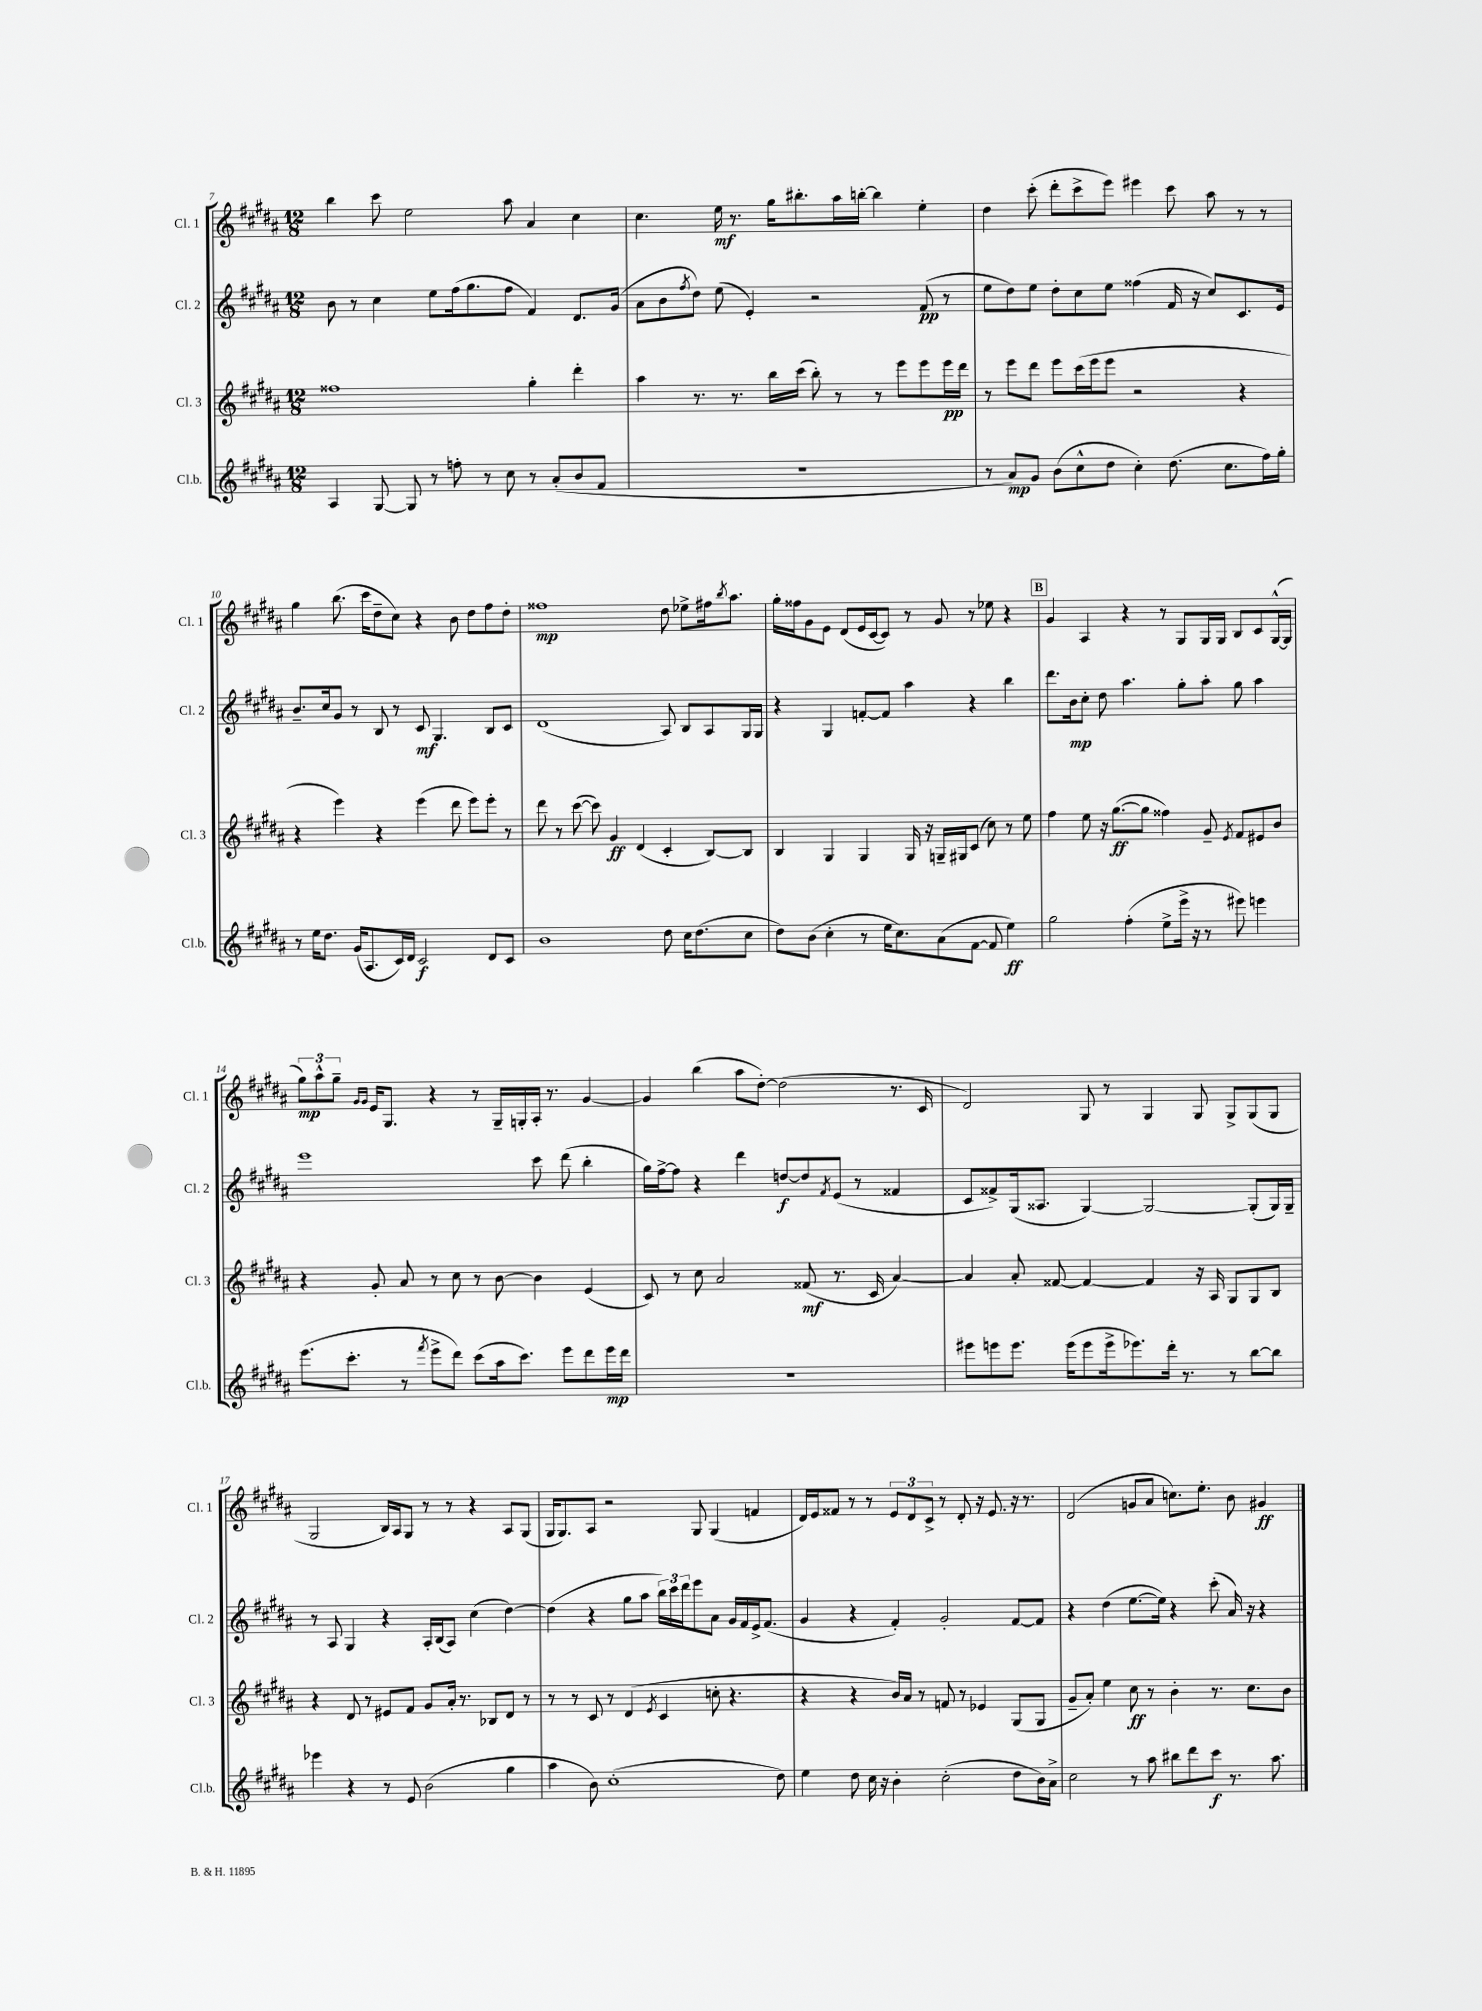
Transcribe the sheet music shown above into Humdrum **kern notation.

**kern	**dynam	**kern	**dynam	**kern	**dynam	**kern	**dynam
*part4	*part4	*part3	*part3	*part2	*part2	*part1	*part1
*staff4	*staff4	*staff3	*staff3	*staff2	*staff2	*staff1	*staff1
*I"Cl.b.	*	*I"Cl. 3	*	*I"Cl. 2	*	*I"Cl. 1	*
*I'Cl.b.	*	*I'Cl. 3	*	*I'Cl. 2	*	*I'Cl. 1	*
*clefG2	*	*clefG2	*	*clefG2	*	*clefG2	*
*k[f#c#g#d#a#]	*	*k[f#c#g#d#a#]	*	*k[f#c#g#d#a#]	*	*k[f#c#g#d#a#]	*
*M12/8	*	*M12/8	*	*M12/8	*	*M12/8	*
=7	=7	=7	=7	=7	=7	=7	=7
4A#/	.	1ff##X	.	8b\	.	4bb\	.
.	.	.	.	8r	.	.	.
[8G#/	.	.	.	4cc#\	.	8ccc#\	.
8G#/]	.	.	.	.	.	2ee\	.
8r	.	.	.	8ee\L	.	.	.
8ffn'\	.	.	.	(16ff#\k	.	.	.
.	.	.	.	8.gg#\	.	.	.
8r	.	.	.	.	.	.	.
8cc#\	.	.	.	8ff#\J	.	8aa#\	.
8r	.	4gg#'\	.	4f#/)	.	4a#/	.
(8a#'/L	.	.	.	.	.	.	.
8b/	.	4ddd#'\	.	8.d#/L	.	4cc#\	.
8f#/J	.	.	.	.	.	.	.
.	.	.	.	(16g#/Jk	.	.	.
=8	=8	=8	=8	=8	=8	=8	=8
1.r	.	4aa#\	.	8a#\L	.	4.cc#\	.
.	.	.	.	8b\	.	.	.
.	.	.	.	8qff#/	.	.	.
.	.	8.r	.	8dd#\J)	.	.	.
.	.	.	.	(8ee\	.	16ee\	mf
.	.	8.r	.	.	.	8.r	.
.	.	.	.	4e'/)	.	.	.
.	.	16bb\LL	.	.	.	16gg#\KL	.
.	.	(16ccc#\JJ	.	.	.	8.bb#X'\	.
.	.	8bb'\)	.	2r	.	.	.
.	.	8r	.	.	.	16aa#\L	.
.	.	.	.	.	.	[16bbn'\JJ	.
.	.	8r	.	.	.	4bb\]	.
.	.	8eee\L	.	.	.	.	.
.	.	8eee\	.	(8f#/	pp	4ee'\	.
.	.	16eee\L	pp	8r	.	.	.
.	.	16ddd#\JJ	.	.	.	.	.
=9	=9	=9	=9	=9	=9	=9	=9
8r	.	8r	.	8ee\L	.	4dd#\	.
8a#/L)	mp	8eee\L	.	8dd#\)	.	.	.
8g#/J	.	8ddd#\J	.	8ee\J	.	(8ccc#'\	.
(8b\L	.	8eee\L	.	8dd#'\L	.	8ddd#'\L	.
8cc#^^\	.	(16ccc#\L	.	8cc#\	.	8ccc#^\	.
.	.	16eee\J	.	.	.	.	.
8dd#\J	.	8eee\J	.	8ee\J	.	8eee\J)	.
4cc#'\)	.	2r	.	(4ff##X\	.	4eee#X\	.
(8.dd#\	.	.	.	16f#/	.	8ccc#\	.
.	.	.	.	16r	.	.	.
.	.	.	.	8cc#/L)	.	8aa#\	.
8.cc#\L	.	.	.	.	.	.	.
.	.	4r	.	8.c#/	.	8r	.
16ff#\L)	.	.	.	.	.	8r	.
16gg#'\JJ	.	.	.	16e/Jk	.	.	.
!!LO:LB:g=z
=10	=10	=10	=10	=10	=10	=10	=10
8r	.	4r	.	8.b~/L	.	4gg#\	.
16ee\KL	.	.	.	.	.	.	.
8.dd#\J	.	.	.	16cc#/k	.	.	.
.	.	4eee\)	.	8g#/J	.	(8.bb\	.
(16g#/KL	.	.	.	8r	.	.	.
8.A#/	.	.	.	.	.	16ccc#\KL	.
.	.	4r	.	8B/	.	8dd#~\	.
16c#/L)	.	.	.	8r	.	8cc#\J)	.
16d#/JJ	.	.	.	.	.	.	.
2c#/	f	(4eee\	.	8c#/	mf	4r	.
.	.	.	.	4.G#/	.	.	.
.	.	8ddd#\	.	.	.	8b\	.
.	.	8eee\L)	.	.	.	8dd#\L	.
8d#/L	.	8eee'\J	.	8B/L	.	8ff#\	.
8c#/J	.	8r	.	8c#/J	.	8dd#'\J	.
=11	=11	=11	=11	=11	=11	=11	=11
1b	.	8ddd#\	.	(1d#	.	1ff##X	mp
.	.	8r	.	.	.	.	.
.	.	([8ccc#\	.	.	.	.	.
.	.	8ccc#\])	.	.	.	.	.
.	.	4g#/	ff	.	.	.	.
.	.	(4d#/	.	.	.	.	.
8dd#\	.	4c#'/	.	8A#/)	.	8dd#\	.
16cc#\KL	.	.	.	8B/L	.	8ee-X^\L	.
(8.dd#\	.	.	.	.	.	.	.
.	.	[8B/L)	.	8A#/	.	16ff#X\k	.
.	.	.	.	.	.	8qbb/	.
.	.	.	.	.	.	8.aa#\J	.
8cc#\J	.	8B/J]	.	16G#/L	.	.	.
.	.	.	.	16G#/JJ	.	.	.
=12	=12	=12	=12	=12	=12	=12	=12
8dd#\L)	.	4B/	.	4r	.	16gg#'\LL	.
.	.	.	.	.	.	16ff##X\J	.
(8b\J	.	.	.	.	.	8g#\	.
4cc#'\	.	4G#/	.	4G#/	.	8e\J	.
.	.	.	.	.	.	(8d#/L	.
8r	.	4G#/	.	[8fn'/L	.	16e/L	.
.	.	.	.	.	.	[16c#/J	.
16ee\KL	.	.	.	8f/J]	.	8c#/J])	.
8.cc#\)	.	.	.	.	.	.	.
.	.	16G#/	.	4aa#\	.	8r	.
.	.	16r	.	.	.	.	.
(8a#\	.	16Gn~/LL	.	.	.	8g#/	.
.	.	16G#X/J	.	.	.	.	.
[8f#\J	.	(8c#/J	.	4r	.	8r	.
8f#/]	.	8cc#\)	.	.	.	8ee-X\	.
4ee\)	ff	8r	.	4bb\	.	4r	.
.	.	8ee\	.	.	.	.	.
!!LO:REH:place=s1:t=B
=13	=13	=13	=13	=13	=13	=13	=13
2gg#\	.	4ff#\	.	8.ddd#\L	.	4g#/	.
.	.	.	.	16b\k	mp	.	.
.	.	8ee\	.	8cc#'\J	.	4A#/	.
.	.	16r	.	8dd#\	.	.	.
.	.	([8.gg#\L	ff	.	.	.	.
(4ff#'\	.	.	.	4.aa#\	.	4r	.
.	.	8gg#\J]	.	.	.	.	.
8ee^\L	.	4ff##X\)	.	.	.	8r	.
16eee^\Jk	.	.	.	8gg#'\L	.	8G#/L	.
16r	.	.	.	.	.	.	.
8r	.	8g#~/	.	8aa#'\J	.	16G#/L	.
.	.	.	.	.	.	16G#/JJ	.
.	.	8qe/	.	.	.	.	.
8eee#X\)	.	8f#/L	.	8gg#\	.	8B/L	.
4eeen\	.	8e#X/	.	4aa#\	.	8c#/	.
.	.	8b/J	.	.	.	([16G#^^/L	.
.	.	.	.	.	.	16G#/JJ]	.
!!LO:LB:g=z
=14	=14	=14	=14	=14	=14	=14	=14
(8.eee\L	.	4r	.	1eee	.	12gg#\L)	mp
.	.	.	.	.	.	12aa#^^\	.
.	.	.	.	.	.	12gg#~\J	.
8.ccc#'\J	.	.	.	.	.	.	.
.	.	.	.	.	.	16qqg#/LL	.
.	.	.	.	.	.	16qqg#/JJ	.
.	.	8g#'/	.	.	.	16e/KL	.
.	.	.	.	.	.	8.G#/J	.
8r	.	8a#/	.	.	.	.	.
8qfff#/	.	.	.	.	.	.	.
8eee^\L	.	8r	.	.	.	4r	.
8ddd#\J)	.	8cc#\	.	.	.	.	.
(8ccc#\L	.	8r	.	.	.	8r	.
16aa#\k	.	[8b\	.	.	.	16G#~/LL	.
8.ccc#\J)	.	.	.	.	.	16Gn'/	.
.	.	4b\]	.	8ccc#\	.	16A#'/JJ	.
.	.	.	.	.	.	8.r	.
8eee\L	.	.	.	(8ddd#\	.	.	.
8ddd#\	.	(4e/	.	4bb'\	.	[4g#/	.
16eee\L	mp	.	.	.	.	.	.
16ddd#\JJ	.	.	.	.	.	.	.
=15	=15	=15	=15	=15	=15	=15	=15
1.r	.	8c#/)	.	16gg#\LL)	.	4g#/]	.
.	.	.	.	[16ff#^\J	.	.	.
.	.	8r	.	8ff#\J]	.	.	.
.	.	8cc#\	.	4r	.	(4bb\	.
.	.	2a#/	.	.	.	.	.
.	.	.	.	4ddd#\	.	8aa#\L	.
.	.	.	.	.	.	[8dd#'\J)	.
.	.	.	.	[8ddn/L	f	(2dd#\]	.
.	.	(8f##X/	mf	8dd/]	.	.	.
.	.	.	.	8qf#/	.	.	.
.	.	8.r	.	(8e/J	.	.	.
.	.	.	.	8r	.	.	.
.	.	16c#/	.	.	.	.	.
.	.	[4a#/)	.	4f##X/	.	8.r	.
.	.	.	.	.	.	16c#/	.
=16	=16	=16	=16	=16	=16	=16	=16
8eee#X\L	.	4a#/]	.	8c#/L	.	2d#/)	.
8eeen\	.	.	.	8f##X^/)	.	.	.
8.eee\J	.	8a#'/	.	(16G#/k	.	.	.
.	.	.	.	8.A##X/J	.	.	.
.	.	[8f##X/	.	.	.	.	.
(16eee\KL	.	.	.	.	.	.	.
8eee\	.	4f##/_	.	[4G#/)	.	8G#/	.
16eee^\k	.	.	.	.	.	8r	.
8.eee-X\)	.	.	.	.	.	.	.
.	.	4f##/]	.	2G#/_	.	4G#/	.
16ddd#'\Jk	.	.	.	.	.	.	.
8.r	.	.	.	.	.	.	.
.	.	16r	.	.	.	8G#/	.
.	.	16A#/	.	.	.	.	.
8r	.	8G#/L	.	.	.	8G#^/L	.
[8bb\L	.	8G#/	.	(8G#'/L]	.	(8G#/	.
8bb\J]	.	8B/J	.	16G#/L)	.	8G#/J	.
.	.	.	.	16G#~/JJ	.	.	.
!!LO:LB:g=z
=17	=17	=17	=17	=17	=17	=17	=17
4eee-X\	.	4r	.	8r	.	2G#/	.
.	.	.	.	8A#/	.	.	.
4r	.	8d#/	.	4G#/	.	.	.
.	.	8r	.	.	.	.	.
8r	.	8e#X/L	.	4r	.	16B/LL)	.
.	.	.	.	.	.	16A#/J	.
8e/	.	8f#/J	.	.	.	8G#/J	.
(2b\	.	8g#/L	.	16A#'/LL	.	8r	.
.	.	.	.	(16B/J	.	.	.
.	.	16a#'/Jk	.	8A#/J)	.	8r	.
.	.	8.r	.	.	.	.	.
.	.	.	.	(4cc#\	.	4r	.
.	.	8B-X/L	.	.	.	.	.
4gg#\	.	8d#/J	.	[4dd#\)	.	8A#/L	.
.	.	8r	.	.	.	(8G#/J	.
=18	=18	=18	=18	=18	=18	=18	=18
4aa#\	.	8r	.	(4dd#\]	.	16G#/KL	.
.	.	.	.	.	.	8.G#/)	.
.	.	8r	.	.	.	.	.
8b\)	.	8c#/	.	4r	.	8A#/J	.
(1cc#'	.	8r	.	.	.	2r	.
.	.	(4d#/	.	8gg#\L	.	.	.
.	.	.	.	8aa#\J	.	.	.
.	.	8qe/	.	.	.	.	.
.	.	4c#/	.	24bb\LL)	.	.	.
.	.	.	.	24ccc#\	.	.	.
.	.	.	.	24ddd#\J	.	.	.
.	.	.	.	8eee\	.	8G#/	.
.	.	8ccn'\	.	8a#\J	.	(4G#/	.
.	.	4.r	.	16g#/LL	.	.	.
.	.	.	.	16f#/	.	.	.
.	.	.	.	16e^/J	.	4fn/	.
.	.	.	.	(8.f#/J	.	.	.
8dd#\)	.	.	.	.	.	.	.
=19	=19	=19	=19	=19	=19	=19	=19
4ee\	.	4r	.	4g#/	.	16d#/LL)	.
.	.	.	.	.	.	16e/J	.
.	.	.	.	.	.	8f##X/J	.
8dd#\	.	4r	.	4r	.	8r	.
16cc#\	.	.	.	.	.	8r	.
16r	.	.	.	.	.	.	.
4b'\	.	16b/LL)	.	4f#'/)	.	12e/L	.
.	.	16a#/JJ	.	.	.	.	.
.	.	.	.	.	.	12d#/	.
.	.	8r	.	.	.	.	.
.	.	.	.	.	.	12c#^/J	.
(2cc#'\	.	8fn/	.	2g#'/	.	8r	.
.	.	8r	.	.	.	8d#'/	.
.	.	4e-X/	.	.	.	16r	.
.	.	.	.	.	.	8.e/	.
8dd#\L	.	(8G#/L	.	[8f#/L	.	16r	.
.	.	.	.	.	.	8.r	.
16b\L)	.	8G#/J	.	8f#/J]	.	.	.
16a#^\JJ	.	.	.	.	.	.	.
=20	=20	=20	=20	=20	=20	=20	=20
2cc#\	.	8g#~/L	.	4r	.	(2d#/	.
.	.	8a#'/J)	.	.	.	.	.
.	.	4ee\	.	(4dd#\	.	.	.
8r	.	8cc#\	ff	[8.ee\L	.	8gn/L	.
8aa#\	.	8r	.	.	.	8a#/J	.
.	.	.	.	16ee\Jk])	.	.	.
8bb#X\L	.	4b'\	.	4r	.	8.ccn\L)	.
8ddd#\	.	.	.	.	.	.	.
.	.	.	.	.	.	8.ee'\J	.
8ccc#\J	f	8.r	.	(8ccc#'\	.	.	.
8.r	.	.	.	16a#/)	.	8b\	.
.	.	8.cc#\L	.	16r	.	.	.
.	.	.	.	4r	.	4g#X/	ff
8.aa#\	.	.	.	.	.	.	.
.	.	8b\J	.	.	.	.	.
==	==	==	==	==	==	==	==
*-	*-	*-	*-	*-	*-	*-	*-
